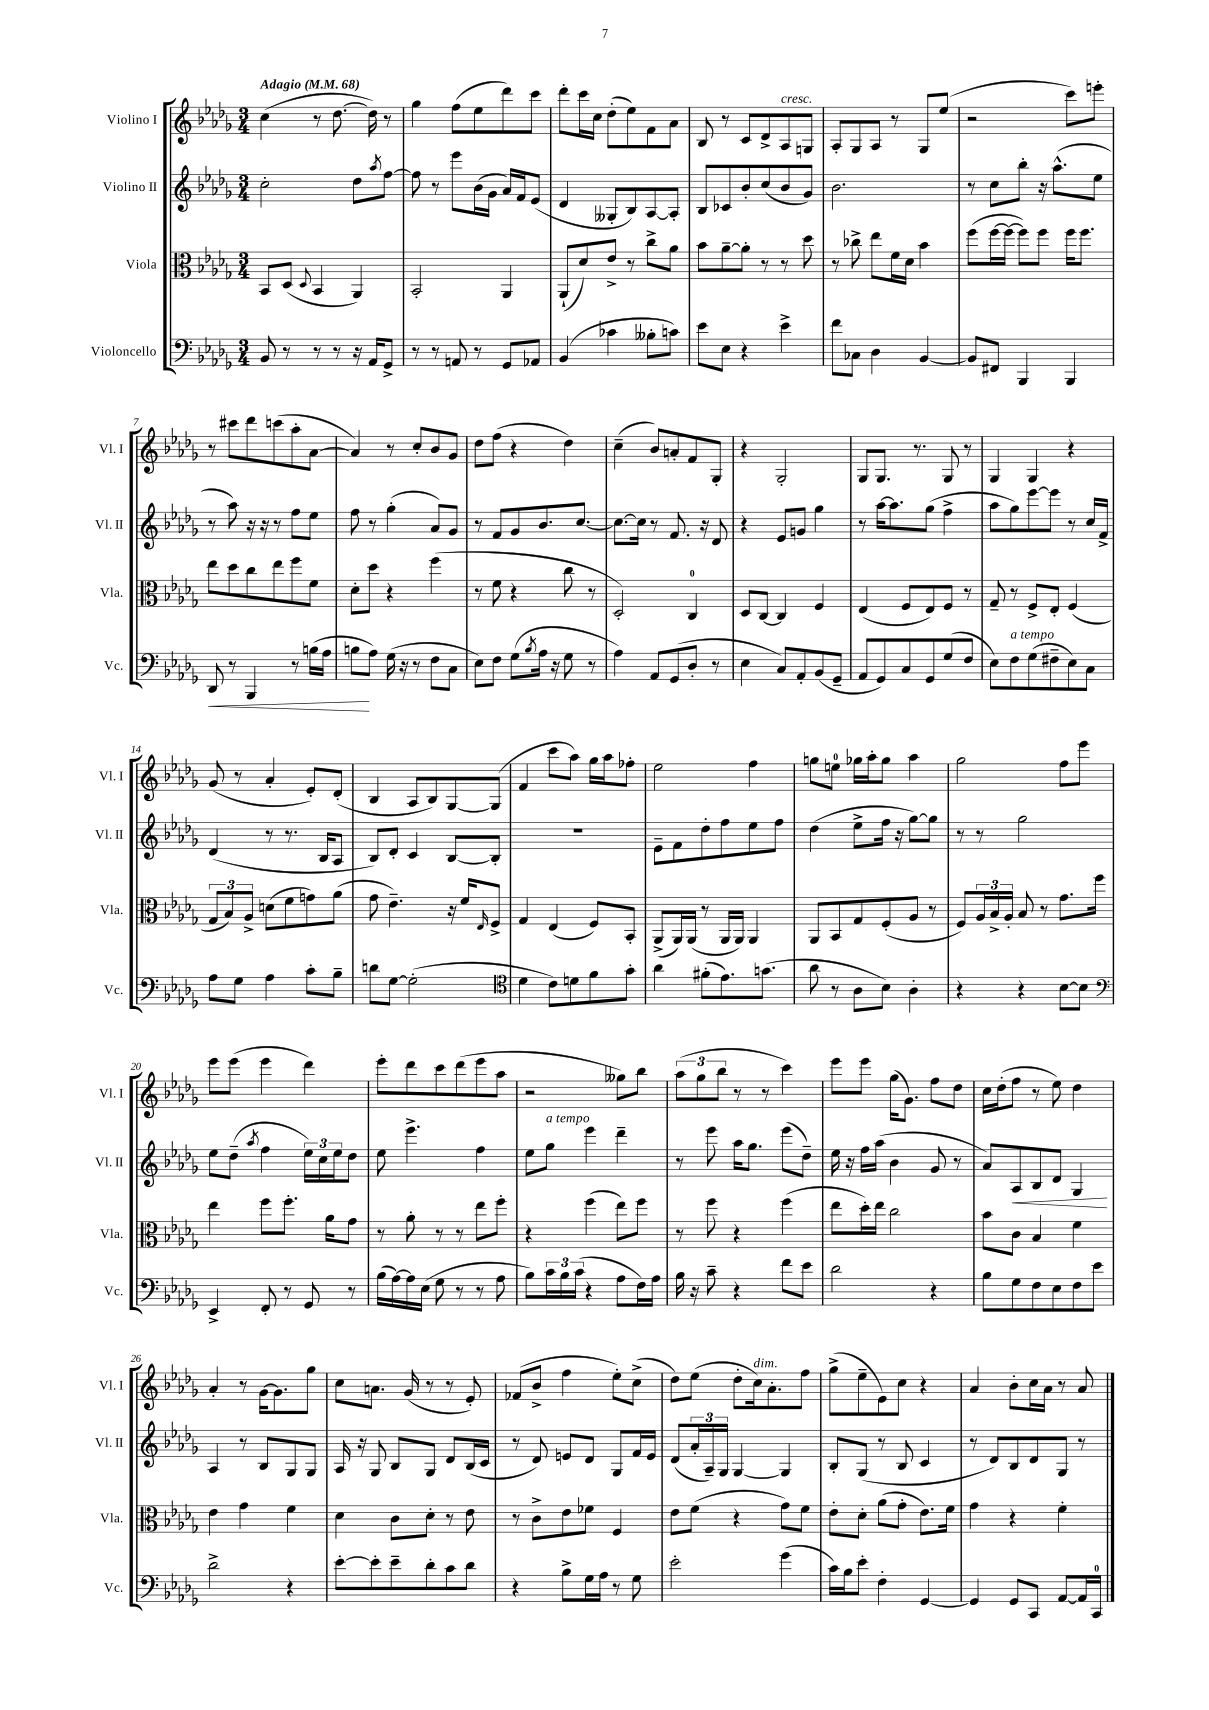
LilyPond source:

<<
\new StaffGroup <<
\new Staff = "s0" \with { instrumentName = "Violino I" shortInstrumentName = "Vl. I" } {
    \clef treble \key des \major \numericTimeSignature \time 3/4 \tempo "Adagio" 4 = 68
    c''4( r8 des''8.~ des''16) r8 |
    ges''4 f''8( ees''8 des'''8) c'''8 |
    des'''8-. c'''16 c''16 des''8-.( ees''8) f'8 aes'8 |
    bes8 r8 c'8 des'8-> aes8^\markup { \italic "cresc." } g8 |
    aes8-. ges8 aes8 r8 ges8 ees''8( |
    r2 c'''8) e'''8-. |
    r8 cis'''8 des'''8 c'''8( aes''8-. aes'8~ |
    aes'4) r8 c''8-. bes'8 ges'8 |
    des''8 f''8( r4 des''4) |
    c''4--( bes'8) a'8-. f'8 ges8-. |
    r4 ges2-. |
    ges8 ges8. r8. ges8 r8 |
    ges4 ges4 r4 |
    ges'8( r8 aes'4-. ees'8-.) des'8-.( |
    bes4 aes8 bes8) ges8~ ges8( |
    f'4 c'''8 aes''8) ges''16 aes''16 fes''8-. |
    ees''2 f''4 |
    g''8 e''8-0 ges''16 aes''16-. ges''8 aes''4 |
    ges''2 f''8 ees'''8 |
    ees'''8 ees'''8( ees'''4 des'''4) |
    ees'''8-. des'''8 c'''8 des'''8( ees'''8 aes''8 |
    r2 geses''8) bes''8 |
    \tuplet 3/2 { aes''8( ges''8 bes''8 } r8 r8 c'''4) |
    ees'''8 ees'''8 ges''16( ges'8.) f''8 des''8 |
    c''16 des''16-.( f''8 r8 ees''8) des''4 |
    aes'4-. r8 ges'16~ ges'8. ges''8 |
    c''8 a'8. ges'16( r8 r8 ees'8-.) |
    fes'8( bes'8-> f''4 ees''8-.) c''8->( |
    des''8) ees''8( des''8-. c''16^\markup { \italic "dim." }) aes'8.-. f''8 |
    ges''8->( ees''8-- ees'8) c''8 r4 |
    aes'4 bes'8-. c''16 aes'16 r8 aes'8 \bar "|." |
}
\new Staff = "s1" \with { instrumentName = "Violino II" shortInstrumentName = "Vl. II" } {
    \clef treble \key des \major \numericTimeSignature \time 3/4
    c''2-. des''8 \acciaccatura { aes''8 } f''8~ |
    f''8 r8 ees'''8 bes'16( ges'16 aes'16) f'16 ees'8( |
    des'4 geses8-. bes8) aes8~ aes8-. |
    bes8 ces'8 bes'8-. c''8( bes'8 ges'8) |
    bes'2. |
    r8 c''8 bes''8-. r16 aes''8.-^( ees''8 |
    r8 aes''8) r16 r16 r8 f''8 ees''8 |
    f''8 r8 ges''4-.( aes'8) ges'8 |
    r8 f'8 ges'8 bes'8. c''8.~ |
    c''8.~ c''16 r8 f'8. r16 des'8 |
    r4 ees'8 g'8 ges''4 |
    r8 aes''16~ aes''8. ges''8( f''4-> |
    aes''8 ges''8) ees'''8~ ees'''8 r8 c''16 f'16-> |
    des'4( r8 r8. bes16 aes8 |
    bes8) des'8-. c'4 bes8~ bes8-. |
    R2. |
    ees'8-- f'8 des''8-. f''8 ees''8 f''8 |
    des''4( ees''8-> f''16 r16 ges''8~) ges''8 |
    r8 r8 ges''2 |
    ees''8 des''8--( \acciaccatura { aes''8 } f''4 \tuplet 3/2 { ees''16) c''16 ees''16 } des''8 |
    ees''8 ees'''4.-> f''4 |
    ees''8 ges''8^\markup { \italic "a tempo" } ees'''4 des'''4-- |
    r8 ees'''8 aes''16 ges''8. ees'''8( des''8--) |
    ees''16 r16 f''16 aes''16( bes'4 ges'8 r8 |
    aes'8) aes8\< bes8 des'8 ges4\! |
    aes4 r8 bes8 ges8 ges8 |
    aes16 r16 ges8 bes8 ges8 des'8 bes16( c'16 |
    r8 des'8) e'8 des'8 ges8 f'16 e'16 |
    des'8( \tuplet 3/2 { aes'16-. aes16--) ges16 } ges4~ ges4 |
    bes8-. ges8( r8 bes8 c'4 |
    r8 des'8) bes8 des'8 ges8 r8 \bar "|." |
}
\new Staff = "s2" \with { instrumentName = "Viola" shortInstrumentName = "Vla." } {
    \clef alto \key des \major \numericTimeSignature \time 3/4
    bes,8 des8( \appoggiatura { des8 } bes,4 aes,4) |
    bes,2-. aes,4 |
    aes,8-!( des'8) ees'8-> r8 c''8-> aes'8 |
    bes'8 aes'8~-- aes'8-. r8 r8 des''8 |
    r8 ces''8-> ees''8 f'16 des'16 bes'4 |
    f''8( f''16~ f''16~ f''8) f''8 f''16 f''8. |
    ees''8 des''8 c''8 ees''8 f''8 f'8 |
    des'8-. des''8 r4 f''4( |
    r8 f'8 r4 c''8 r8 |
    des2-.) c4-0 |
    des8 c8~ c4 f4 |
    ees4( f8 ees8) f8 r8 |
    ges8-- r8 f8-> ees8-. f4( |
    \tuplet 3/2 { ges8 bes8) aes8-> } d'8( f'8 g'8) aes'8( |
    ges'8 ees'4.--) r16 f'16 \grace { ees16 } f8-> |
    ges4 ees4( f8) bes,8-. |
    aes,8->( aes,16) aes,16( r8 aes,16 aes,16) aes,4 |
    aes,8 bes,8 ges8 f8-.( aes8 r8 |
    f8) \tuplet 3/2 { aes16 bes16-> aes16-. } bes8 r8 ges'8. f''16 |
    ees''4 f''8 f''8.-. aes'16 ges'8 |
    r8 aes'8-. r8 r8 ees''8 f''8-. |
    r4 f''4( ees''8) f''8 |
    r8 f''8 r4 f''4( |
    ees''8 des''16-.) ees''16 c''2 |
    bes'8 c'8 bes4 f'4 |
    ees'4 ges'4 f'4 |
    des'4 c'8 des'8-. r8 ees'8 |
    r8 c'8-> ees'8 fes'8 f4 |
    ees'8 f'8( r4 ges'8) f'8 |
    ees'8-. des'8-. aes'8( ges'8-. ees'8.) f'16 |
    ges'4 r4 f'4-. \bar "|." |
}
\new Staff = "s3" \with { instrumentName = "Violoncello" shortInstrumentName = "Vc." } {
    \clef bass \key des \major \numericTimeSignature \time 3/4
    bes,8 r8 r8 r8 r16 aes,16 ges,8-> |
    r8 r8 a,8 r8 ges,8 aes,8 |
    bes,4( ces'4 beses8-. c'8) |
    ees'8 ees8 r4 ees'4-> |
    f'8 ces8 des4 bes,4~ |
    bes,8 fis,8 bes,,4 bes,,4 |
    des,8\< r8 bes,,4 r8 b16( aes16 |
    b8\! aes8) ges16( r16 r8 f8 c8 |
    ees8) f8 ges8( \acciaccatura { bes8 } aes16 r16 ges8 r8 |
    aes4) aes,8 ges,8( des8-. r8 |
    ees4 c8) aes,8-. bes,8( ges,8-- |
    aes,8 ges,8) c8 ges,8 ges8( f8 |
    ees8) f8^\markup { \italic "a tempo" } ges8( fis8-- ees8) c8 |
    aes8 ges8 aes4 c'8-. bes8-- |
    d'8 ges8~ ges2-.( |
    \clef tenor des'4 c'8) d'8 f'8 ges'8-. |
    aes'4 fis'8-.( ees'8.) g'8.( |
    aes'8 r8 aes8 bes8) aes4-. |
    r4 r4 bes8~ bes8 |
    \clef bass ees,4-> f,8-. r8 ges,8 r8 |
    bes16( aes16~) aes16 ees16( ges8 r8 r8 aes8 |
    bes8) \tuplet 3/2 { c'16 bes16 c'16( } r4 aes8 f16) aes16 |
    bes16 r16 c'8-- r4 f'8 ees'8 |
    des'2 r4 |
    bes8 ges8 f8 ees8 f8 ees'8 |
    des'2-> r4 |
    ees'8~-. ees'8-. ees'8-- des'8-. c'8 des'8 |
    r4 bes8-> ges16 aes16 r8 ges8 |
    ees'2-. ges'4( |
    c'16) bes16 ees'8-. f4-. ges,4~ |
    ges,4 ges,8 c,8 aes,8~ aes,16 c,16-0 \bar "|." |
}
>>
>>
